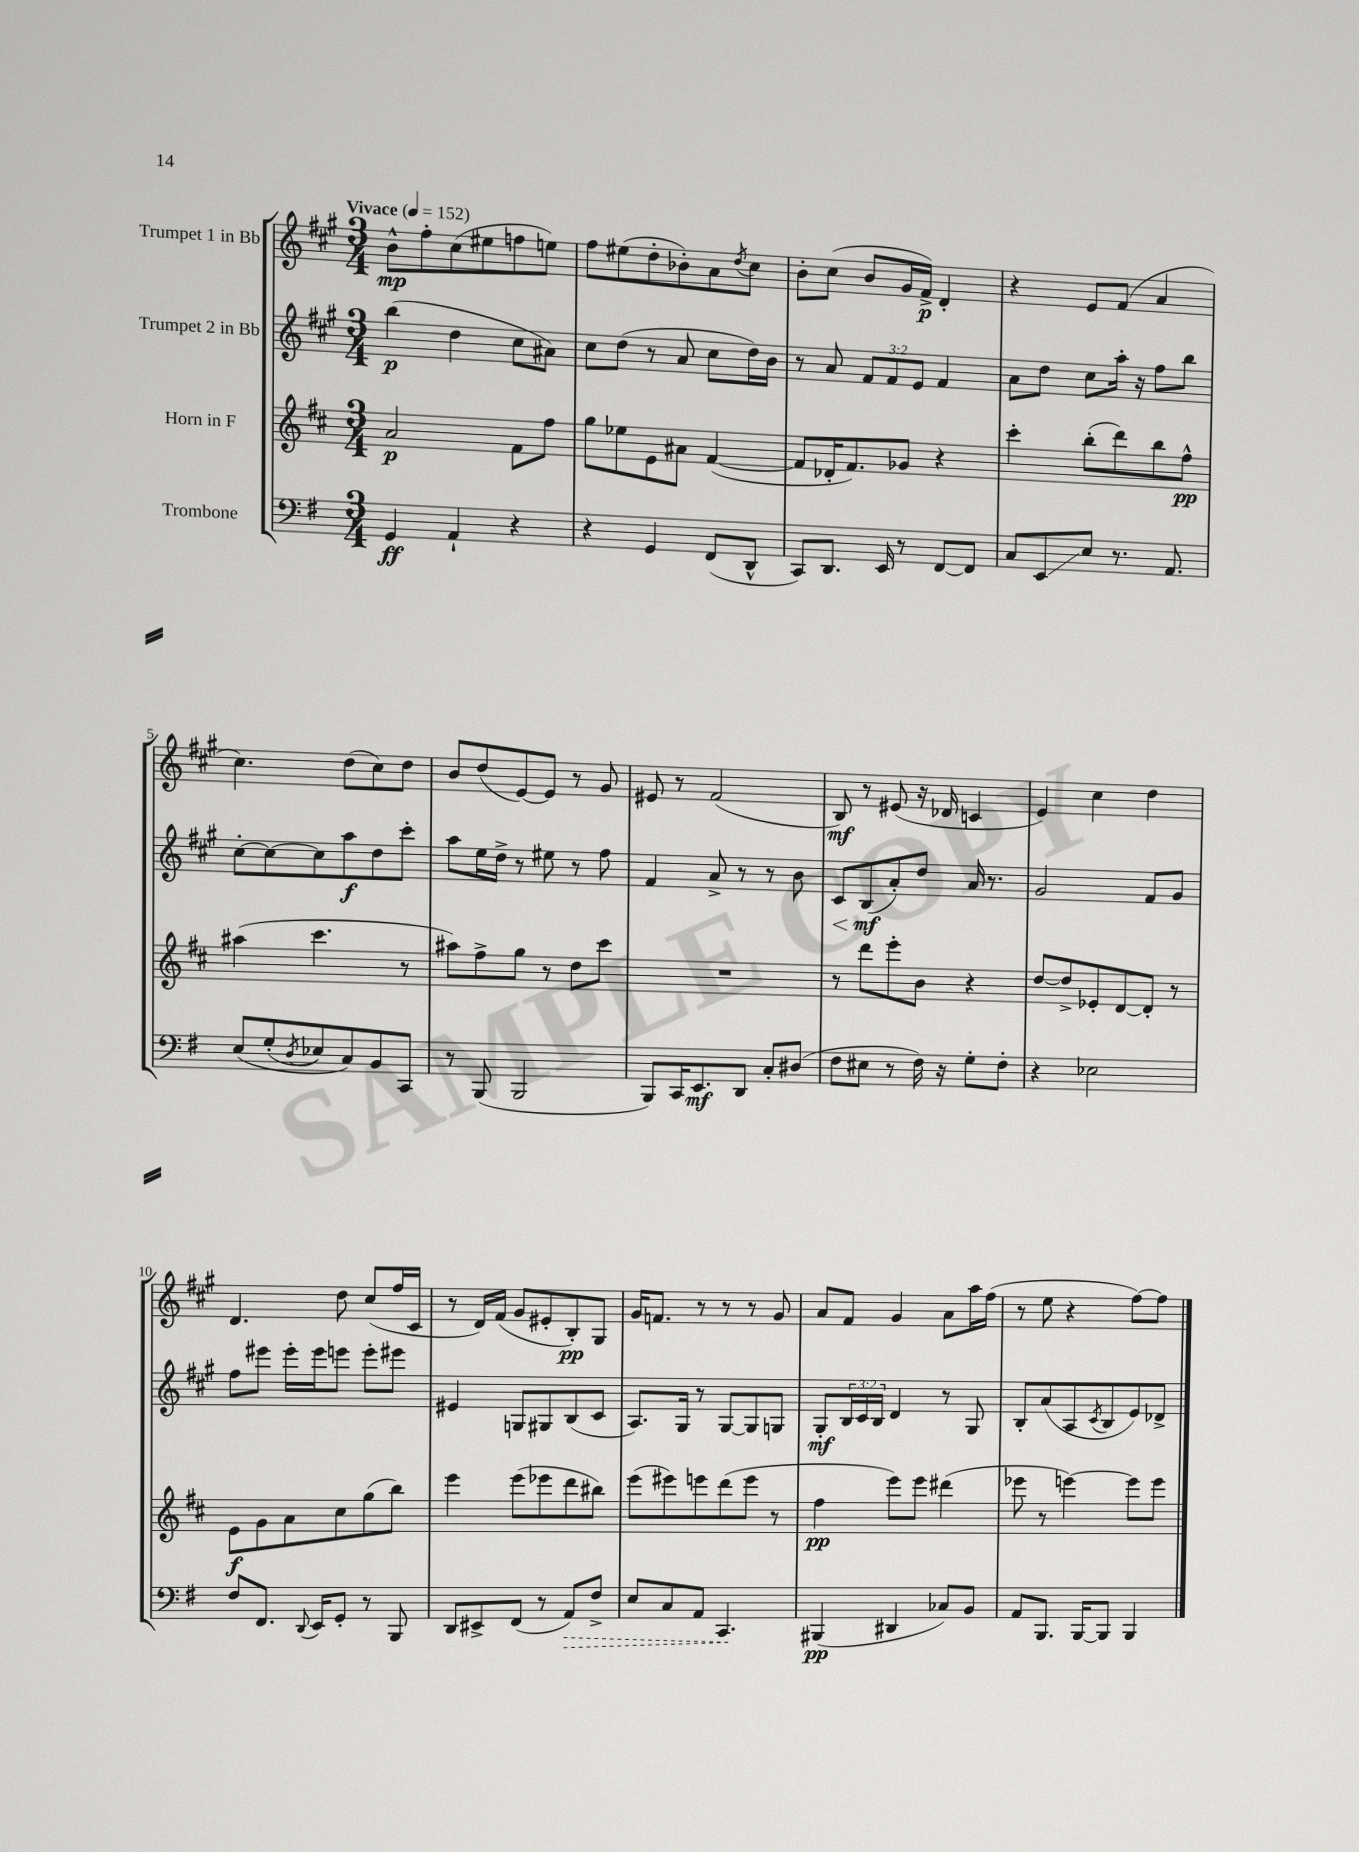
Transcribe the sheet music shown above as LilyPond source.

<<
\new StaffGroup <<
\new Staff = "s0" \with { instrumentName = "Trumpet 1 in Bb" } {
    \clef treble \key a \major \numericTimeSignature \time 3/4 \tempo "Vivace" 4 = 152
    b'8-^\mp fis''8-. cis''8( eis''8 f''8 e''8) |
    fis''8 eis''8( d''8-. bes'8-.) a'8 \acciaccatura { d''8 } cis''8 |
    b'8-. cis''8( b'8 gis'16 fis'16->\p) d'4-. |
    r4 e'8 fis'8( a'4 |
    cis''4.) d''8( cis''8) d''8 |
    b'8 d''8( e'8~) e'8 r8 gis'8 |
    eis'8 r8 fis'2( |
    b8\mf) r8 eis'8( r16 des'16 c'4 |
    e'4) cis''4 d''4 |
    d'4. d''8 cis''8( fis''16 cis'16 |
    r8 d'16) fis'16( gis'8 eis'8-. b8-.\pp) gis8 |
    gis'16 f'8. r8 r8 r8 gis'8 |
    a'8 fis'8 gis'4 a'8 a''16 fis''16( |
    r8 e''8 r4 fis''8~) fis''8 \bar "|." |
}
\new Staff = "s1" \with { instrumentName = "Trumpet 2 in Bb" } {
    \clef treble \key a \major \numericTimeSignature \time 3/4 \override Staff.TupletNumber.text = #tuplet-number::calc-fraction-text
    b''4\p( d''4 cis''8 ais'8) |
    cis''8 d''8( r8 a'8 cis''8 d''16) b'16 |
    r8 a'8 \tuplet 3/2 { fis'8 fis'8 e'8 } fis'4 |
    a'8 d''8 cis''8 a''16-. r16 fis''8 b''8 |
    cis''8~-. cis''8~ cis''8 a''8\f d''8 cis'''8-. |
    a''8 e''16 d''16-> r8 eis''8 r8 fis''8 |
    fis'4 a'8-> r8 r8 b'8 |
    cis'8\< b8\mf\!( a'8-.) d''8 a'16 r8. |
    gis'2 fis'8 gis'8 |
    fis''8 eis'''8 eis'''16-. eis'''16 e'''8 e'''8-. eis'''8 |
    eis'4 g8 gis8 b8( cis'8 |
    a8.) gis16 r8 gis8~ gis8 g8 |
    gis8-.\mf \tuplet 3/2 { b16 cis'16 b16 } d'4 r8 gis8 |
    b8-. a'8( a8 \acciaccatura { cis'8 } b8 e'8) des'8-> \bar "|." |
}
\new Staff = "s2" \with { instrumentName = "Horn in F" } {
    \clef treble \key d \major \numericTimeSignature \time 3/4
    a'2\p fis'8 fis''8 |
    g''8 ees''8 e'8 ais'8 fis'4~( |
    fis'8 des'16-. fis'8.) ges'8 r4 |
    cis'''4-. b''8-.( d'''8) b''8 fis''8-^\pp |
    ais''4( cis'''4. r8 |
    ais''8) fis''8-> g''8 r8 d''8 cis'''8 |
    R2. |
    r8 d'''8 e'''8-. b'8 r4 |
    d''8~ d''8-> ees'8-. d'8~ d'8-. r8 |
    e'8\f g'8 a'8 cis''8 g''8( b''8) |
    e'''4 e'''8( ees'''8 d'''8 bis''8) |
    e'''8( eis'''8) e'''8 d'''8( e'''8 r8 |
    fis''4\pp e'''8) e'''8 dis'''4( |
    ees'''8 r8 e'''4~) e'''8 e'''8 \bar "|." |
}
\new Staff = "s3" \with { instrumentName = "Trombone" } {
    \clef bass \key g \major \numericTimeSignature \time 3/4
    g,4\ff a,4-! r4 |
    r4 g,4 fis,8( d,8-^ |
    c,8) d,8. e,16 r8 fis,8~ fis,8 |
    c8 e,8\glissando e8 r8. a,8. |
    e8\( g8-.( \acciaccatura { d8 } ees8) c8\) b,8 c,8 |
    r8 b,,8( b,,2 |
    b,,8) c,16 e,8.\mf d,8 c8-. dis8( |
    fis8 eis8 r8 fis16) r16 g8-. fis8-. |
    r4 ees2 |
    fis8 fis,8. \appoggiatura { d,8 } e,16 g,8-. r8 b,,8 |
    d,8 eis,8-> fis,8( r8 \once \override Hairpin.style = #'dashed-line a,8\>) fis8-> |
    e8 c8 a,8 c,4.\! |
    bis,,4\pp( dis,4 ces8) b,8 |
    a,8 b,,8. b,,16~ b,,8 b,,4 \bar "|." |
}
>>
>>
